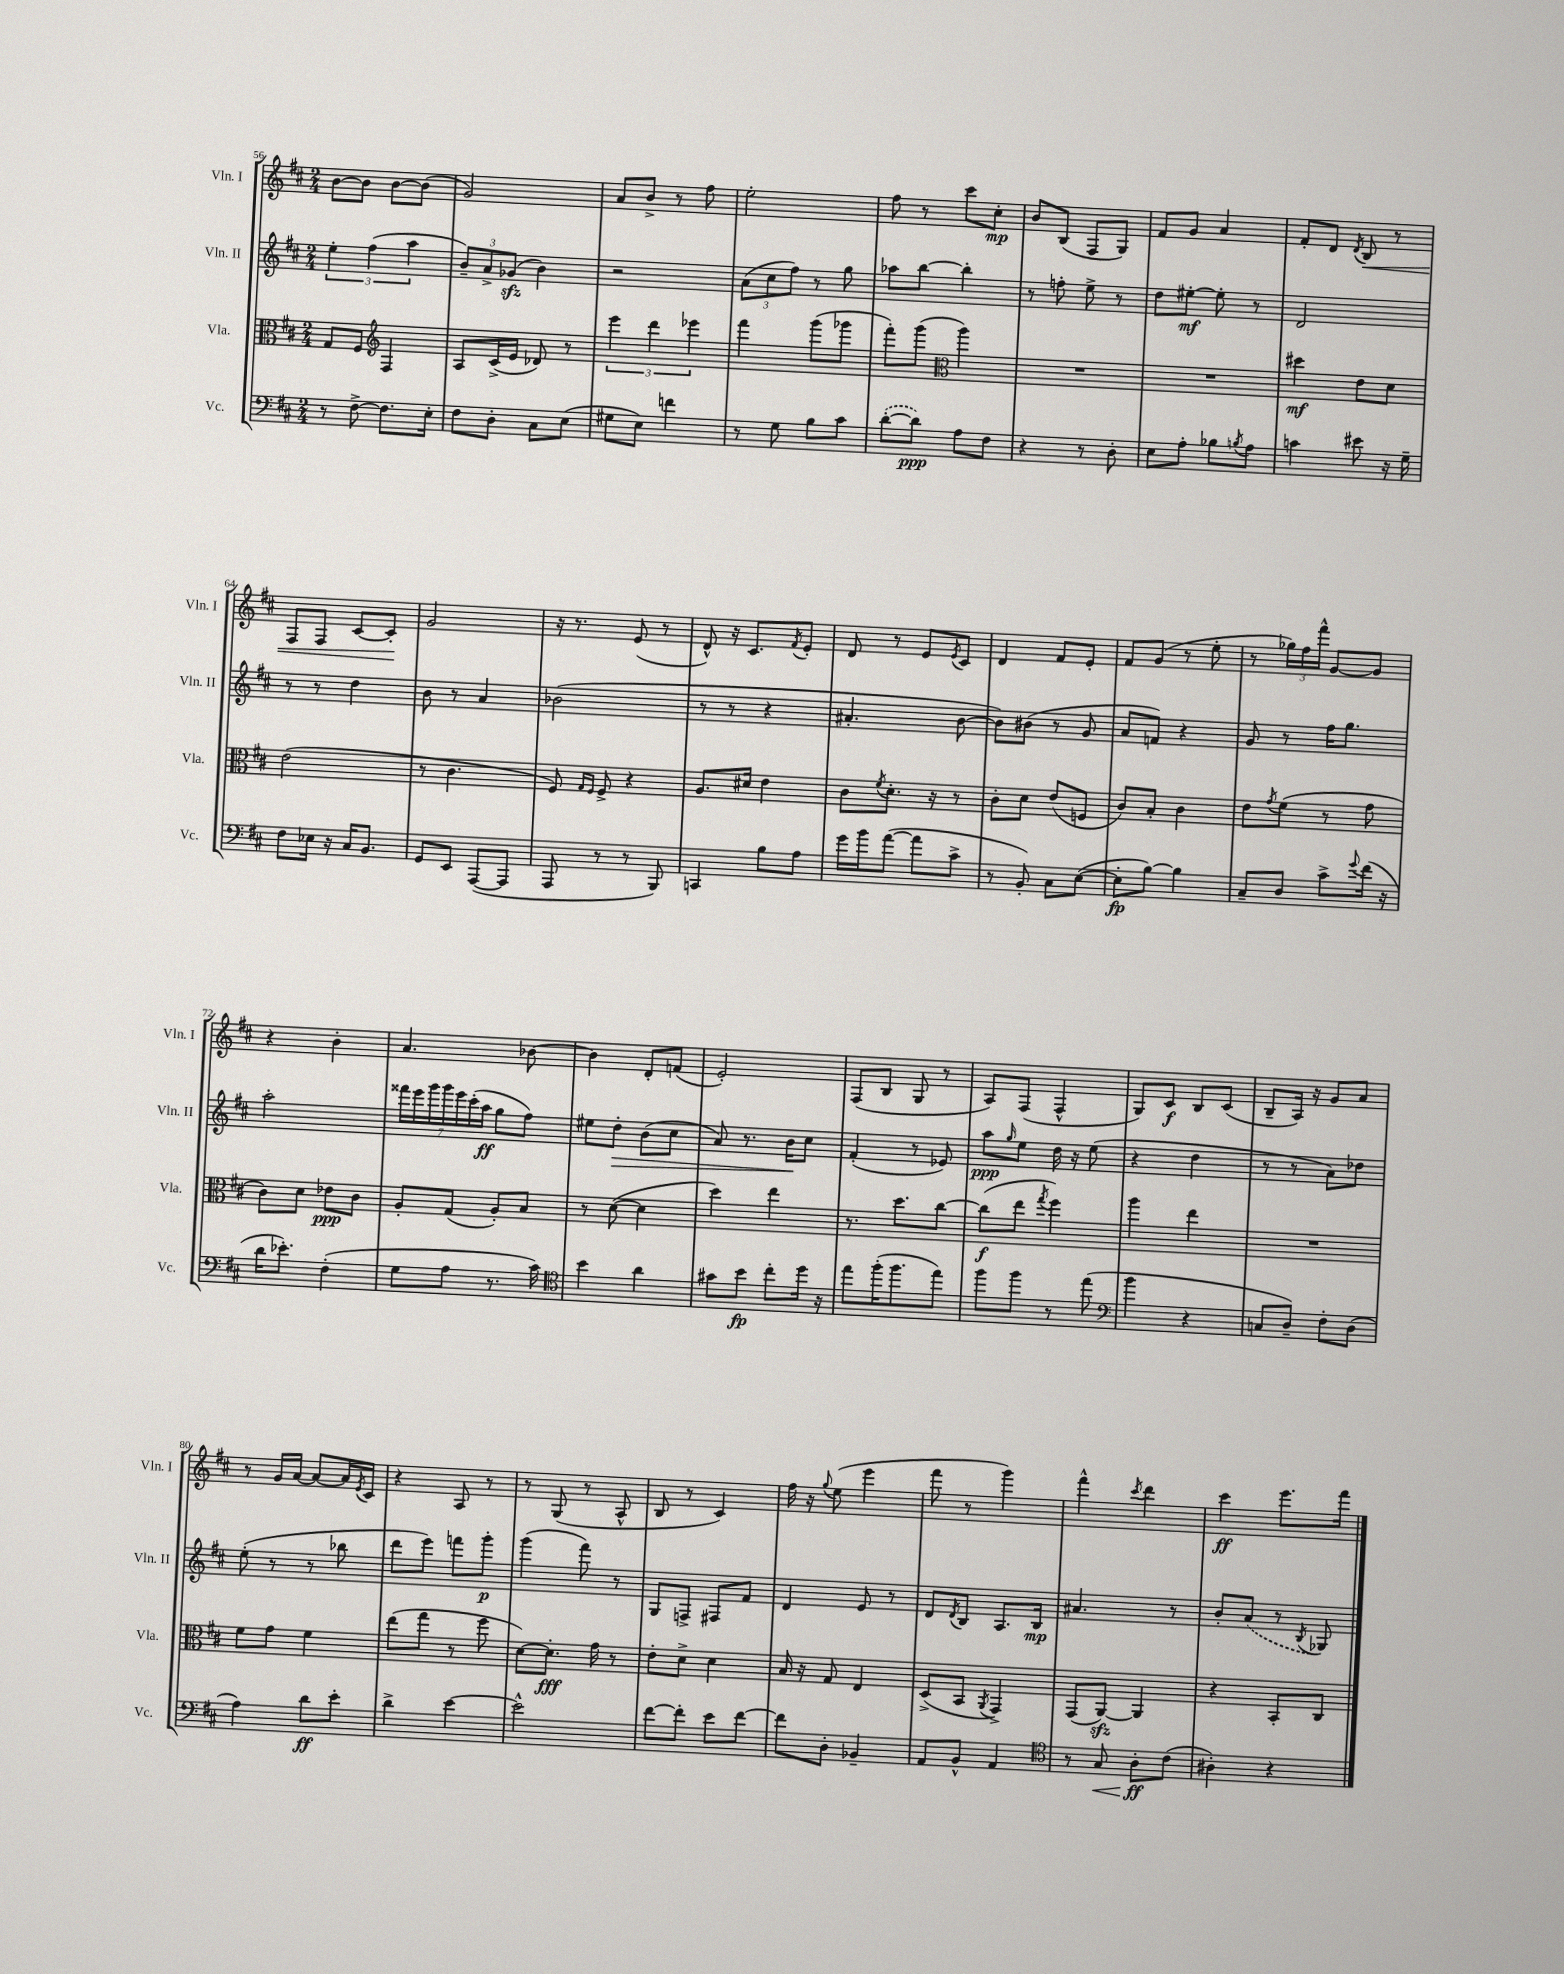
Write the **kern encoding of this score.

**kern	**kern	**kern	**kern
*staff4	*staff3	*staff2	*staff1
*clefF4	*clefC3	*clefG2	*clefG2
*k[f#c#]	*k[f#c#]	*k[f#c#]	*k[f#c#]
*M2/4	*M2/4	*M2/4	*M2/4
8r	8G	6ee'	[8b
[8F#^	8F#	.	8b]
.	.	(6ff#	.
*	*clefG2	*	*
8.F#]	4F#	.	[8b
.	.	6aa	.
.	.	.	(8b]
16E'	.	.	.
=	=	=	=
8F#	8A	12b~)	2g)
.	.	12a^	.
8D'	(16c#^	.	.
.	.	(12g-	.
.	16e	.	.
8C#	8d-)	4b)	.
(8E	8r	.	.
=	=	=	=
8G#	6eee	2r	8a
8E)	.	.	8b^
.	6ddd	.	.
4f	.	.	8r
.	6eee-	.	.
.	.	.	8ff#
=	=	=	=
8r	4fff#	(12a	2ee'
.	.	12cc#	.
8G	.	.	.
.	.	12ff#)	.
8B	(8ggg	8r	.
8c#	8ggg-	8gg	.
=	=	=	=
([8d'	8fff#')	8aa-	8ff#
8d])	(8ggg	[8bb	8r
*	*clefC3	*	*
8A	4aa)	4bb']	8ccc#
8F#	.	.	8cc#'
=	=	=	=
4r	2r	8r	8b
.	.	8ff'	(8B
8r	.	8ee^	8F#
8D'	.	8r	8G)
=	=	=	=
8E	2r	8dd	8f#
8A'	.	[8ee#'	8g
8B-	.	8ee#']	4a
8qB	.	.	.
8A	.	8r	.
=	=	=	=
4c	4dd#	2d	8f#'
.	.	.	8d
.	.	.	8qd
8e#	8e	.	8B
16r	8d	.	8r
16G~	.	.	.
=	=	=	=
8F#	(2e	8r	8F#
16E-	.	8r	8F#
16r	.	.	.
16C#	.	4dd	[8c#
8.BB	.	.	.
.	.	.	8c#']
=	=	=	=
8GG	8r	8b	2g
8EE	4.c#	8r	.
([8AAA	.	4a	.
8AAA]	.	.	.
=	=	=	=
8AAA	8F#)	(2b-	16r
.	.	.	8.r
.	16qqG	.	.
.	16qqF#	.	.
8r	8F#^	.	.
8r	4r	.	(8e
8BBB)	.	.	8r
=	=	=	=
4CC	8.A	8r	8d^^)
.	.	8r	16r
.	16d#	.	8.c#
8B	4e	4r	.
.	.	.	8qf#
8A	.	.	8e'
=	=	=	=
16g	8c#	4.a#'	8d
16b	.	.	.
.	8qf#	.	.
([8a	8.d'	.	8r
8a]	.	.	8e
.	16r	.	.
.	.	.	8qe
8c#^	8r	[8b	8c#
=	=	=	=
8r	8c#'	8b])	4d
8BB')	8d	(8b#	.
8C#	(8e	8r	8f#
([8E	8F	8g	8e'
=	=	=	=
8E']	8c#)	8a	8f#
[8B)	8B'	8f)	(8g
4B]	4c#	4r	8r
.	.	.	8ee'
=	=	=	=
8C#~	8e	8g	8r
.	8qg	.	.
8D	(8f#	8r	24gg-)
.	.	.	24ff#
.	.	.	24fff#^^
8c#^	8r	16ff#	[8g
.	.	8.gg	.
8qqg	.	.	.
(16f#	8g	.	8g]
16r	.	.	.
=	=	=	=
16d	8c#)	2aa'	4r
8.e-')	.	.	.
.	8d	.	.
(4F#'	8e-	.	4b'
.	8c#	.	.
=	=	=	=
8G	8A'	28fff##	4.a
.	.	28eee	.
.	.	28ggg	.
.	.	28ggg	.
8A	(8G	.	.
.	.	28eee	.
.	.	(28ccc#'	.
.	.	28aa	.
8.r	8A')	8gg	.
.	8B	8ff#)	[8b-
16c#)	.	.	.
=	=	=	=
*clefC4	*	*	*
4b	8r	8ee#	4b-]
.	([8d	8dd'	.
4a	4d]	(8b	8d'
.	.	8cc#	(8f
=	=	=	=
8g#	4dd)	8a)	2e')
8b	.	8.r	.
8cc#'	4ee	.	.
.	.	16b	.
16dd	.	8cc#	.
16r	.	.	.
=	=	=	=
8ee	8.r	(4f#'	(8F#
(16ff#'	.	.	8B
8.ff#	8.dd	.	.
.	.	8r	8G
8ee)	[8cc#	8e-)	8r
=	=	=	=
8ff#	(8cc#]	8aa	8A)
.	.	16qqgg	.
8ff#	8ee	8ee	(8F#
.	8qgg	.	.
8r	4ff#)	16dd	4F#^^
.	.	16r	.
(8ee	.	(8ee	.
=	=	=	=
*clefF4	*	*	*
4b	4aa	4r	8G)
.	.	.	8c#
4r	4ee	4dd	8B
.	.	.	(8c#
=	=	=	=
8C	2r	8r	8B~
8D~)	.	8r	16A)
.	.	.	16r
8F#'	.	8a)	8g
(8D	.	8dd-	8a
=	=	=	=
4A)	8f#	(8ee'	8r
.	8g	8r	16g
.	.	.	[16a
8d	4f#	8r	8a_
8e'	.	8bb-	16a]
.	.	.	8qe
.	.	.	16c#
=	=	=	=
4d^	(8ee	8ddd	4r
.	8gg	8eee)	.
[4e	8r	8fff	8A
.	8ff#	8ggg'	8r
=	=	=	=
2e^^]	[8d)	(4ggg	8r
.	8.d']	.	(8G
.	.	8fff#)	8r
.	16g	.	.
.	8r	8r	8A^^
=	=	=	=
[8f#	8e'	8G	8B
8f#']	8d^	8F^	8r
8e	4d	8F#	4c#)
[8f#	.	8f#	.
=	=	=	=
8f#]	16B	4d	16ff#
.	16r	.	16r
.	.	.	8qqgg
8D'	8G	.	(8ee
4BB-~	4E	8e	4eee
.	.	8r	.
=	=	=	=
8AA	(8D^	8d	8fff#
.	.	8qd	.
8BB^^	8BB	8B	8r
.	8qAA	.	.
4AA	4GG^)	8.A	4ggg)
.	.	16B	.
=	=	=	=
*clefC4	*	*	*
8r	(8GG	4.a#	4fff#^^
8G	[8AA)	.	.
.	.	.	8qccc#
8A'	4AA]	.	4ddd
(8c#	.	8r	.
=	=	=	=
4A#')	4r	8b'	4ccc#
.	.	(8a	.
4r	8BB'	8r	8.eee
.	.	8qB	.
.	8C#	8G-)	.
.	.	.	16fff#
==	==	==	==
*-	*-	*-	*-
